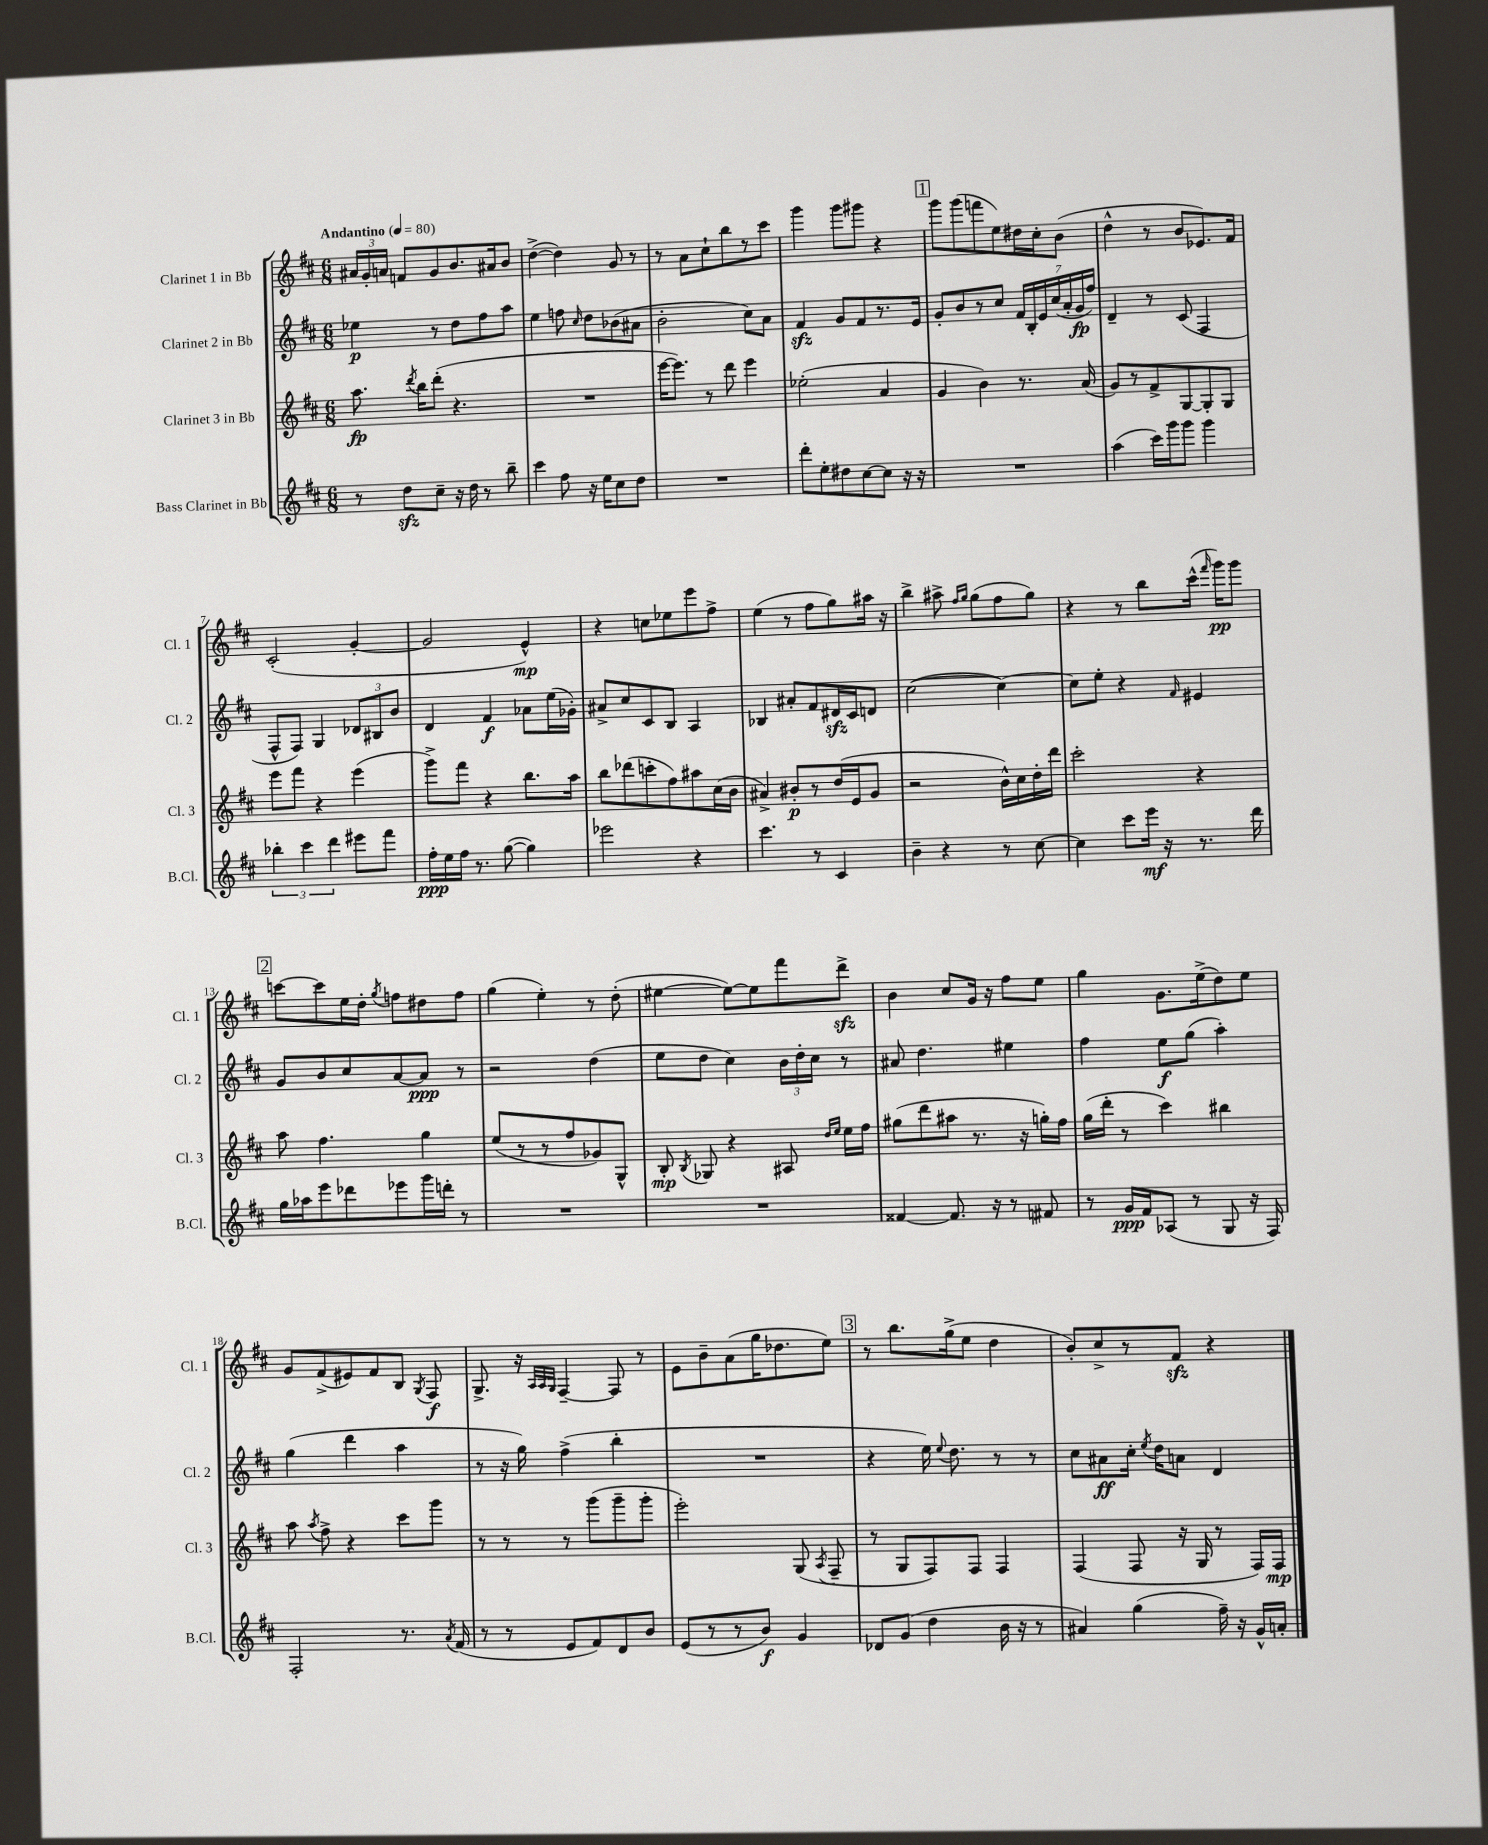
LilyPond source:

<<
\new StaffGroup <<
\new Staff = "s0" \with { instrumentName = "Clarinet 1 in Bb" shortInstrumentName = "Cl. 1" } {
    \clef treble \key d \major \numericTimeSignature \time 6/8 \tempo "Andantino" 4 = 80
    \autoBeamOff \tuplet 3/2 { ais'16[ g'16-. a'16] } f'8[ g'8 b'8. ais'16 b'8] |
    d''4~->( d''4) g'8 r8 |
    r8 a'8[ cis''8-! b''8 r8 cis'''8] |
    g'''4 g'''8[ gis'''8] r4 |
    \mark \markup { \box "1" } g'''8[ g'''8( f'''8 e''8) dis''16 cis''16-. b'8]( |
    d''4-^ r8 b'8[ ees'8.) fis'16] |
    cis'2-.( g'4~-. |
    g'2 e'4-^\mp) |
    r4 c''8[ ees''8 e'''8 fis''8]-> |
    e''4( r8 fis''8[ g''8) ais''16] r16 |
    b''4-> ais''8-> \grace { fis''16[ g''16] } g''8[( fis''8 g''8]) |
    r4 r8 b''8[ cis'''16]-^( \grace { fis'''16 } g'''16[\pp) g'''8] |
    \mark \markup { \box "2" } c'''8[~ c'''8 e''16 d''16]-. \acciaccatura { g''8 } f''8[ dis''8 f''8] |
    g''4( e''4-.) r8 d''8-.( |
    eis''4~ eis''8[~) eis''8 fis'''8 d'''8]->\sfz |
    b'4 cis''8[ g'16] r16 fis''8[ e''8] |
    g''4 g'8.[ e''16->( d''8) e''8] |
    g'8[ fis'8->( eis'8) fis'8 b8] \acciaccatura { g8 } fis8\f |
    g8.-> r16 \grace { a32[ a32 g32] } fis4~-- fis8 r8 |
    e'8[ b'8-- a'8( g''16 des''8. e''8]) |
    \mark \markup { \box "3" } r8 b''8.[ g''16->( e''8] d''4 |
    b'8[-.) cis''8-> r8 fis'8]\sfz r4 \bar "|." |
}
\new Staff = "s1" \with { instrumentName = "Clarinet 2 in Bb" shortInstrumentName = "Cl. 2" } {
    \clef treble \key d \major \numericTimeSignature \time 6/8
    \autoBeamOff ees''4\p r8 d''8[ fis''8 a''8] |
    e''4 f''8 \grace { cis''16 } d''8[ bes'8( ais'8] |
    b'2-. cis''8[) a'8] |
    fis'4\sfz g'8[ fis'8 r8. e'16] |
    \mark \markup { \box "1" } g'8[-. b'8 r8 cis''8] \tuplet 7/4 { fis'16[ b16-. e'16 cis''16( a'16-. g'16\fp fis''16]) } |
    d'4-- r8 cis'8( fis4 |
    fis8[-^ fis8]) g4 \tuplet 3/2 { des'8[ bis8 b'8] } |
    d'4 fis'4\f aes'8[ e''16( ges'16]-.) |
    ais'8[-> cis''8 cis'8 b8] a4 |
    bes4 ais'8[-. fis'8 dis'16\sfz cis'16 d'8] |
    cis''2~( cis''4~) |
    cis''8[ e''8]-. r4 \grace { fis'16 } eis'4 |
    \mark \markup { \box "2" } g'8[ b'8 cis''8 a'8~ a'8]\ppp r8 |
    r2 d''4( |
    e''8[ d''8] cis''4) \tuplet 3/2 { b'16[ d''16-. cis''16] } r8 |
    ais'8 d''4. eis''4 |
    fis''4 e''8[\f g''8]( a''4-.) |
    g''4( d'''4 a''4 |
    r8 r16 g''16) fis''4->( b''4-. |
    R2. |
    \mark \markup { \box "3" } r4 e''16) \appoggiatura { e''8 } d''8. r8 r8 |
    cis''8[ ais'8\ff cis''16]-. \acciaccatura { e''8 } d''16[ a'8] d'4 \bar "|." |
}
\new Staff = "s2" \with { instrumentName = "Clarinet 3 in Bb" shortInstrumentName = "Cl. 3" } {
    \clef treble \key d \major \numericTimeSignature \time 6/8
    \autoBeamOff a''8.\fp \acciaccatura { d'''8 } b''16[ d'''8]-.( r4. |
    R2. |
    e'''16[~ e'''8.]) r8 d'''8 e'''4 |
    ees''2-.( a'4 |
    \mark \markup { \box "1" } g'4 b'4) r8. a'16( |
    g'8[) r8 fis'8-> g8~ g8-. g8] |
    e'''8[ fis'''8] r4 e'''4( |
    g'''8[->) fis'''8] r4 b''8.[ a''16] |
    b''8[ des'''8( c'''8-. fis''8) ais''8 cis''16( b'16] |
    ais'4->) bis'8[-.\p r8 d''16( e'16 g'8] |
    r2 b'16[-^) cis''16 d''16-. d'''16] |
    cis'''2-. r4 |
    \mark \markup { \box "2" } a''8 fis''4. g''4 |
    e''8[( r8 r8 fis''8 ges'8) g8]-^ |
    b8-.\mp \acciaccatura { b8 } ges8 r4 ais8 \grace { d''16[ e''16] } e''16[ fis''16] |
    gis''8[( d'''8 ais''8] r8. r16 g''16[-.) fis''16] |
    g''16[( d'''16]-. r8 cis'''4) bis''4 |
    a''8 \acciaccatura { a''8 } fis''8-> r4 cis'''8[ g'''8] |
    r8 r8 r8 g'''8[( g'''8-- g'''8]-. |
    e'''2-.) g8( \acciaccatura { a8 } fis8-- |
    \mark \markup { \box "3" } r8 g8[ fis8) fis8] fis4 |
    fis4( fis8 r16 g16 r8 fis16[) fis16]\mp \bar "|." |
}
\new Staff = "s3" \with { instrumentName = "Bass Clarinet in Bb" shortInstrumentName = "B.Cl." } {
    \clef treble \key d \major \numericTimeSignature \time 6/8
    \autoBeamOff r8 d''8[\sfz cis''8]-- r16 d''16 r8 b''8-- |
    cis'''4 fis''8 r16 e''16[ cis''8 d''8] |
    R2. |
    d'''8[-. e''8-. dis''8 cis''8~ cis''8] r16 r16 |
    \mark \markup { \box "1" } R2. |
    a''4( cis'''16[) g'''16 g'''8] g'''4 |
    \tuplet 3/2 { bes''4-. cis'''4 d'''4 } eis'''8[ fis'''8] |
    fis''16[-.\ppp e''16 fis''16] r8. g''8~( g''4) |
    ees'''2 r4 |
    cis'''4. r8 cis'4 |
    b'4-- r4 r8 cis''8~ |
    cis''4 cis'''8[ e'''16]\mf r16 r8. d'''16 |
    \mark \markup { \box "2" } g''16[ aes''16 e'''8 des'''8 ees'''8 g'''16 d'''16]-. r8 |
    R2. |
    R2. |
    fisis'4~ fisis'8. r16 r8 fis'8 |
    r8 g'16[\ppp fis'16 aes8]( r8 g8 r16 fis16) |
    fis2-. r8. \acciaccatura { a'8 } fis'16( |
    r8 r8 e'8[ fis'8) d'8 b'8] |
    e'8[( r8 r8 b'8]\f) g'4 |
    \mark \markup { \box "3" } des'8[ g'8]( d''4 b'16 r16 r8 |
    ais'4) g''4( fis''16--) r16 g'16[-^ a'16]-. \bar "|." |
}
>>
>>
